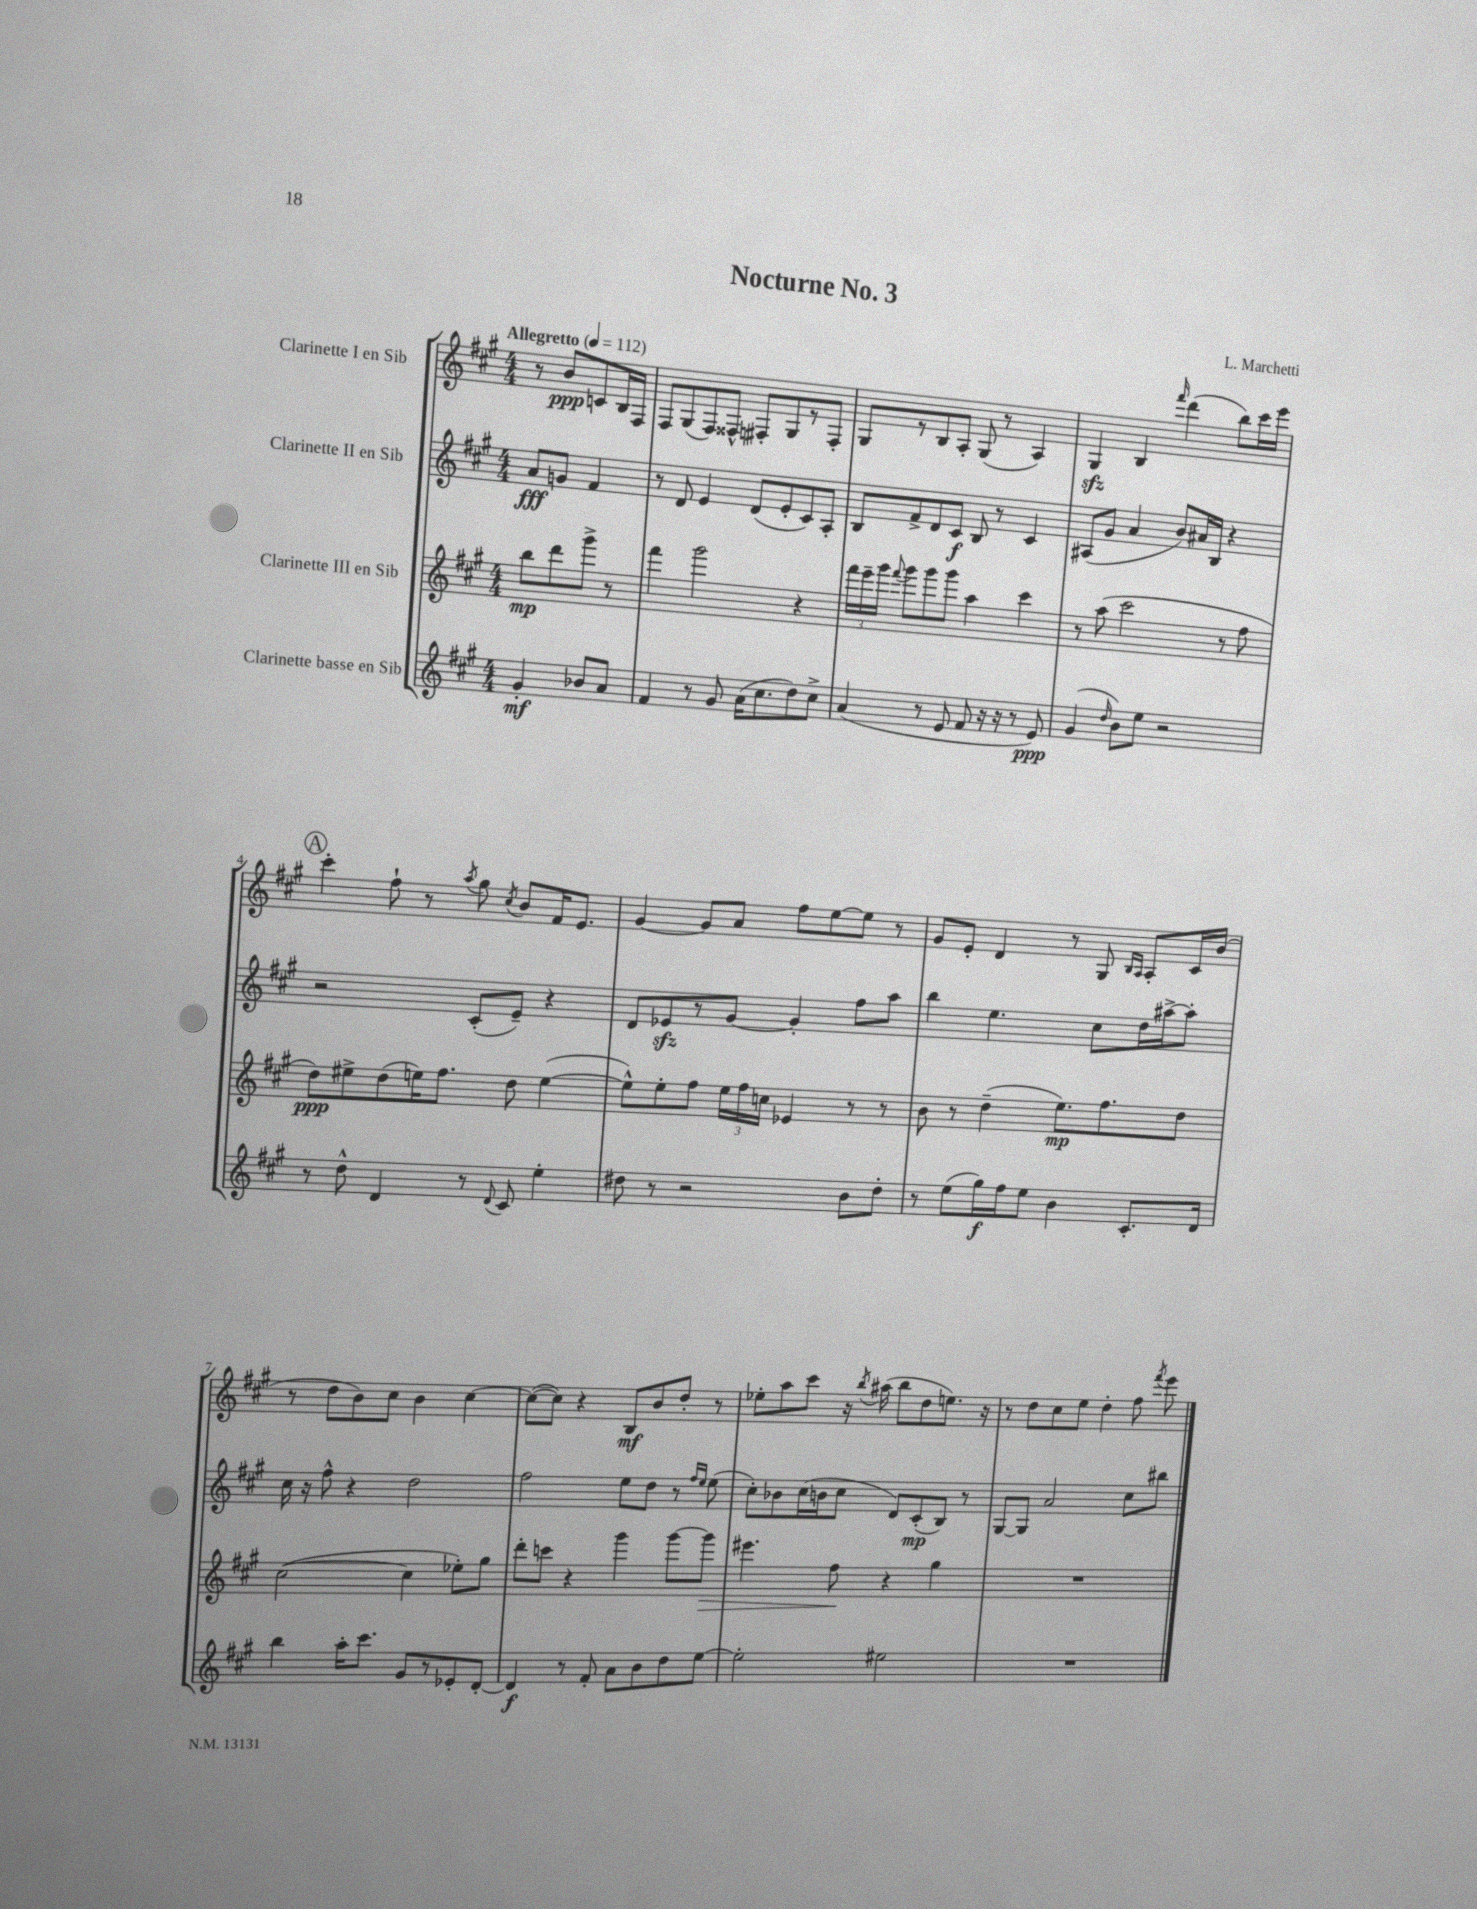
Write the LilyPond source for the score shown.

\header { title = "Nocturne No. 3" composer = "L. Marchetti" }
<<
\new StaffGroup <<
\new Staff = "s0" \with { instrumentName = "Clarinette I en Sib" } {
    \clef treble \key a \major \numericTimeSignature \time 4/4 \partial 2 \tempo "Allegretto" 4 = 112
    \autoBeamOff r8 b'8[\ppp c'8 b16 fis16] |
    fis8[ gis8( fis8) fisis8]-^ fis8[-. gis8 r8 fis8]-. |
    gis8[ r8 b8 a8]-. gis8( r8 a4) |
    gis4\sfz b4 \grace { fis'''16 } d'''4( b''8[) cis'''16 e'''16] |
    \mark \markup { \circle "A" } cis'''4-. fis''8-! r8 \acciaccatura { a''8 } gis''8 \acciaccatura { cis''8 } b'8[ fis'16 e'8.] |
    gis'4~ gis'8[ a'8] fis''8[ e''8~ e''8] r8 |
    gis'8[ e'8]-. d'4 r8 gis8 \grace { b16[ a16] } a8[-. cis'16 b'16]( |
    r8 d''8[ b'8) cis''8] b'4 cis''4~ |
    cis''8[~( cis''8]) r4 b8[\mf b'8 d''8]-. r8 |
    ees''8[-. a''8 cis'''8] r16 \acciaccatura { b''8 } ais''16( b''8[ d''8 e''8.]) r16 |
    r8 d''8[ cis''8 e''8] d''4-. fis''8 \acciaccatura { fis'''8 } e'''8 \bar "|." |
}
\new Staff = "s1" \with { instrumentName = "Clarinette II en Sib" } {
    \clef treble \key a \major \numericTimeSignature \time 4/4 \partial 2
    \autoBeamOff a'8[\fff g'8] fis'4 |
    r8 d'8 e'4 d'8[( e'8-. cis'8) a8]-. |
    b8[ fis'8-> d'8 cis'8]\f b8 r8 cis'4 |
    ais8[( gis'8] a'4 b'8[) ais'16 b16] r4 |
    \mark \markup { \circle "A" } r2 cis'8[-.( e'8]--) r4 |
    d'8[ ees'8\sfz r8 gis'8]~ gis'4-. fis''8[ a''8] |
    b''4 e''4. cis''8[ d''16 ais''16~-> ais''8]-. |
    cis''16 r16 fis''8-^ r4 d''2 |
    fis''2 e''8[ d''8] r8 \grace { fis''16[ e''16] } e''8( |
    cis''8[-.) bes'8 cis''16( b'16 cis''8] d'8[) cis'8-.\mp( b8]) r8 |
    gis8[~ gis8] a'2 cis''8[ bis''8] \bar "|." |
}
\new Staff = "s2" \with { instrumentName = "Clarinette III en Sib" } {
    \clef treble \key a \major \numericTimeSignature \time 4/4 \partial 2
    \autoBeamOff b''8[\mp d'''8 gis'''8]-> r8 |
    fis'''4 gis'''2 r4 |
    \tuplet 3/2 { fis'''16[ e'''16-- gis'''16] } \appoggiatura { fis'''8 } gis'''8[ gis'''8 gis'''8] a''4 cis'''4 |
    r8 a''8( cis'''2 r8 fis''8 |
    \mark \markup { \circle "A" } d''8[\ppp) eis''8-> d''8( e''16) fis''8.] d''8 e''4~( |
    e''8[-^) e''8-. fis''8] \tuplet 3/2 { e''16[ fis''16 c''16] } ees'4 r8 r8 |
    b'8 r8 d''4--( e''8.[\mp) fis''8. d''8] |
    cis''2~( cis''4 ees''8[-.) gis''8] |
    d'''8[-. c'''8] r4 gis'''4 gis'''8[~ gis'''8]\> |
    eis'''4. fis''8\! r4 gis''4 |
    R1 \bar "|." |
}
\new Staff = "s3" \with { instrumentName = "Clarinette basse en Sib" } {
    \clef treble \key a \major \numericTimeSignature \time 4/4 \partial 2
    \autoBeamOff gis'4-.\mf bes'8[ a'8] |
    fis'4 r8 gis'8 a'16[( cis''8. d''8) cis''8]-> |
    a'4( r8 e'8 fis'8 r16 r16 r8 e'8\ppp) |
    gis'4( \grace { d''16 } b'8[) e''8] r2 |
    \mark \markup { \circle "A" } r8 d''8-^ d'4 r8 \appoggiatura { d'8 } cis'8 e''4-. |
    dis''8 r8 r2 b'8[ dis''8]-. |
    r8 e''8[( gis''16\f) fis''16 e''8] b'4 cis'8.[-. d'16] |
    b''4 a''16[-. cis'''8.] gis'8[ r8 ees'8-. d'8]~-. |
    d'4\f r8 fis'8-. a'8[ b'8 d''8 e''8]~ |
    e''2-. eis''2 |
    R1 \bar "|." |
}
>>
>>
